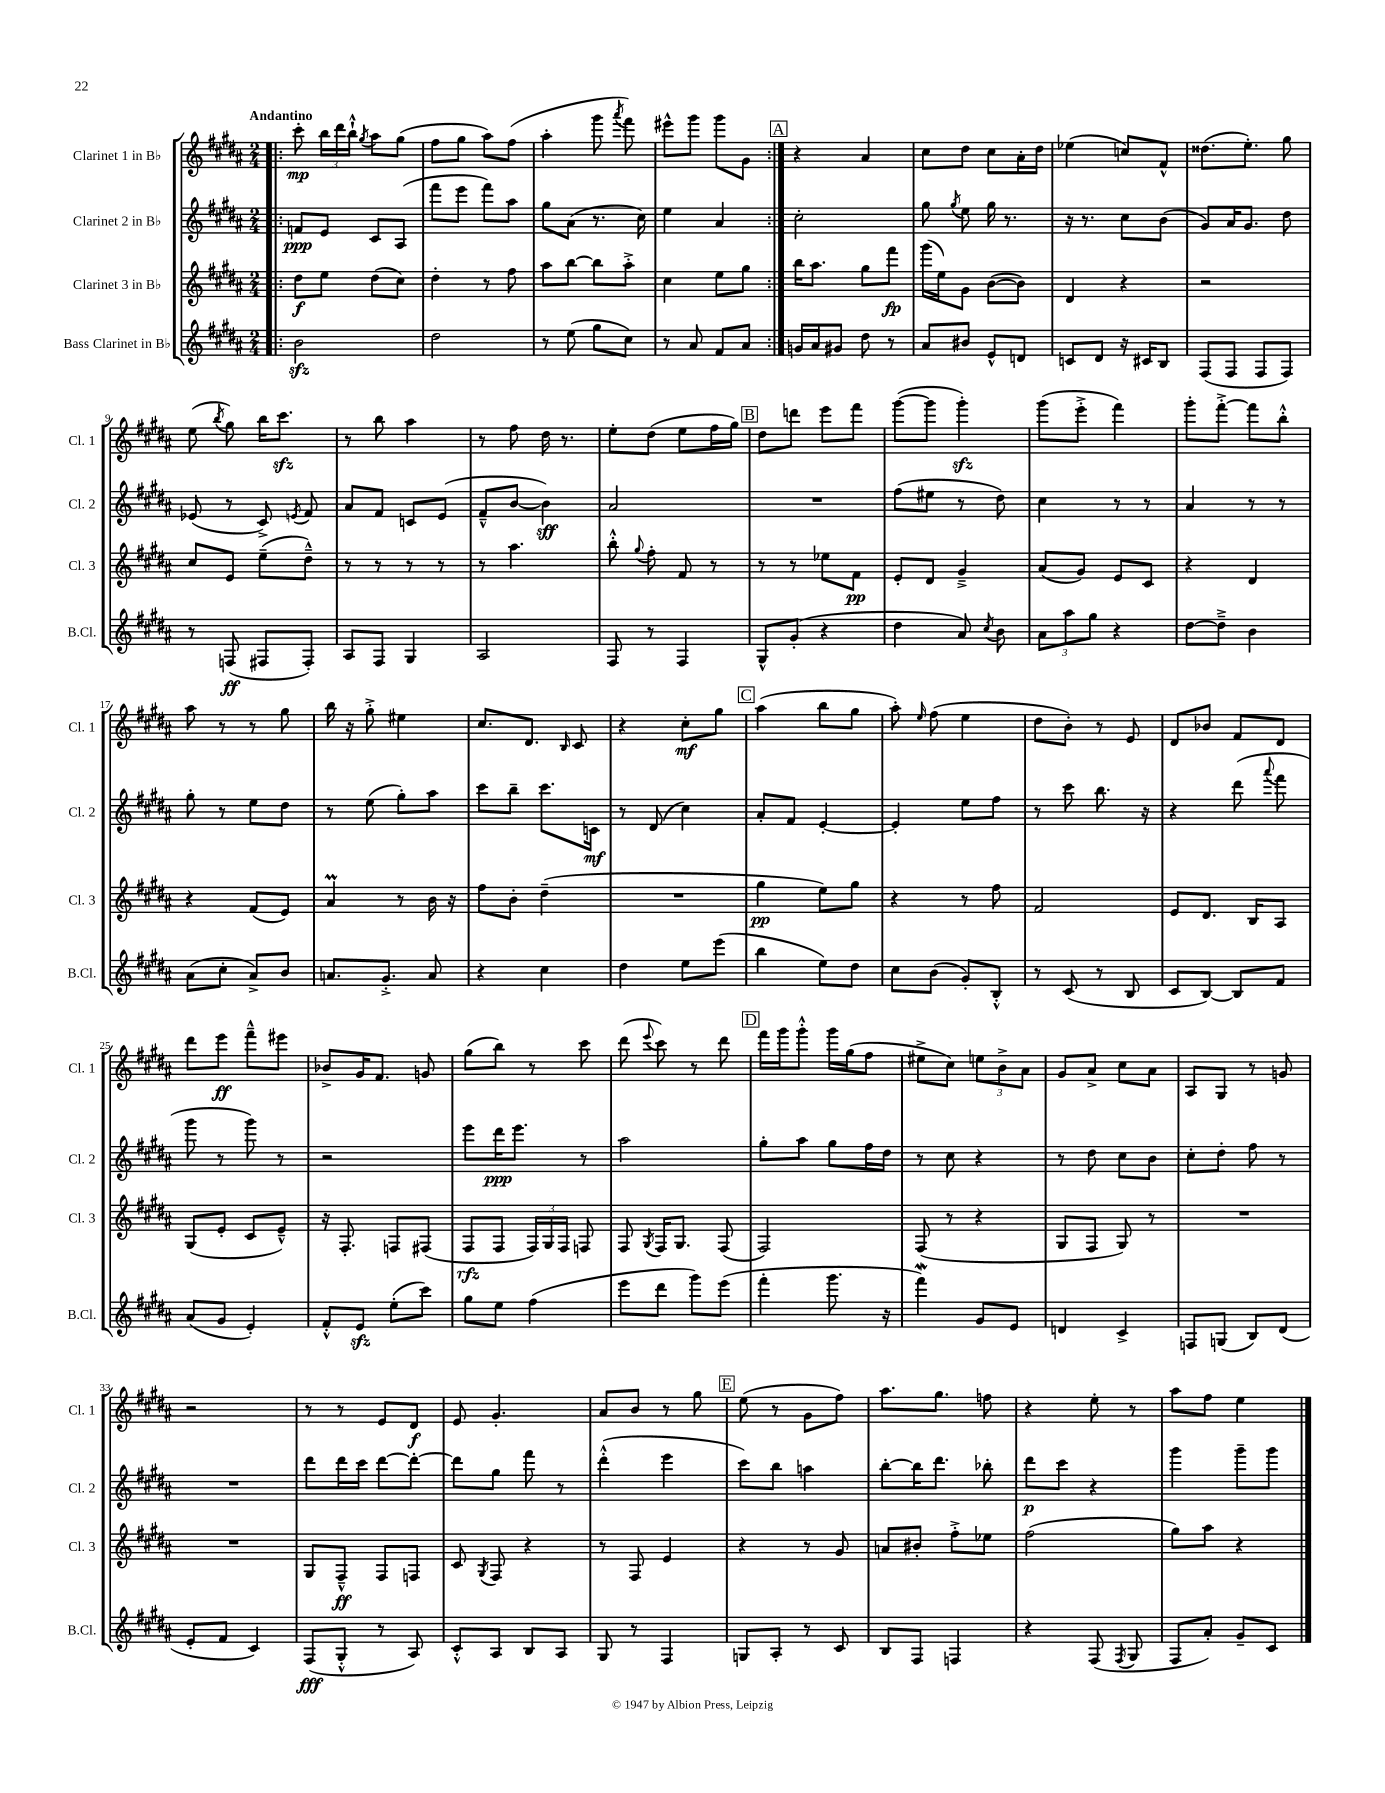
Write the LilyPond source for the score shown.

<<
\new StaffGroup <<
\new Staff = "s0" \with { instrumentName = "Clarinet 1 in Bb" shortInstrumentName = "Cl. 1" } {
    \clef treble \key b \major \numericTimeSignature \time 2/4 \tempo "Andantino"
    \autoBeamOff \repeat volta 2 { \bar ".|:" cis'''8-.\mp \tuplet 3/2 { b''16[ dis'''16 b''16]-!-^ } \acciaccatura { gis''8 } ais''8[ gis''8]( |
    fis''8[ gis''8] ais''8[) fis''8]( |
    ais''4-. gis'''8 \acciaccatura { ais'''8 } fis'''8) |
    eis'''8[-^ gis'''8] gis'''8[ gis'8] | }
    \mark \markup { \box "A" } r4 ais'4 |
    cis''8[ dis''8] cis''8[ ais'16-. dis''16] |
    ees''4( c''8[) fis'8]-^ |
    disis''8.[( e''8.]-.) gis''8 |
    e''8( \acciaccatura { b''8 } gis''8) b''16[ cis'''8.]\sfz |
    r8 b''8 ais''4 |
    r8 fis''8 dis''16 r8. |
    e''8[-. dis''8]( e''8[ fis''16 gis''16]) |
    \mark \markup { \box "B" } dis''8[ d'''8] e'''8[ fis'''8] |
    gis'''8[~( gis'''8] gis'''4-.\sfz) |
    gis'''8[( e'''8]-.-> fis'''4) |
    gis'''8[-. fis'''8]~-.-> fis'''8[ b''8]-.-^ |
    ais''8 r8 r8 gis''8 |
    b''16 r16 gis''8-.-> eis''4 |
    cis''8.[ dis'8.] \grace { b16 } cis'8 |
    r4 cis''8[-.\mf gis''8] |
    \mark \markup { \box "C" } ais''4( b''8[ gis''8] |
    ais''8-.) \grace { e''16 } fis''8( e''4 |
    dis''8[ b'8]-.) r8 e'8 |
    dis'8[ bes'8] fis'8[ dis'8] |
    dis'''8[ e'''8]\ff fis'''8[---^ eis'''8] |
    bes'8[-> gis'16 fis'8.] g'8 |
    gis''8[( b''8]) r8 cis'''8 |
    dis'''8( \appoggiatura { e'''8 } cis'''8) r8 dis'''8 |
    \mark \markup { \box "D" } fis'''16[ gis'''16 gis'''8]-.-^ gis'''16[ gis''16( fis''8] |
    eis''8[-> cis''8]) \tuplet 3/2 { e''8[ b'8-> ais'8] } |
    gis'8[ ais'8]-> cis''8[ ais'8] |
    ais8[ gis8] r8 g'8 |
    r2 |
    r8 r8 e'8[ dis'8]\f |
    e'8 gis'4.-. |
    ais'8[ b'8] r8 gis''8 |
    \mark \markup { \box "E" } e''8( r8 gis'8[ fis''8]) |
    ais''8.[ gis''8.] f''8 |
    r4 e''8-. r8 |
    ais''8[ fis''8] e''4 \bar "|." |
}
\new Staff = "s1" \with { instrumentName = "Clarinet 2 in Bb" shortInstrumentName = "Cl. 2" } {
    \clef treble \key b \major \numericTimeSignature \time 2/4
    \autoBeamOff \repeat volta 2 { \bar ".|:" f'8[\ppp e'8] cis'8[ ais8]( |
    fis'''8[ e'''8] fis'''8[) ais''8] |
    gis''8[ ais'8]( r8. cis''16) |
    e''4 ais'4 | }
    \mark \markup { \box "A" } cis''2-. |
    gis''8 \acciaccatura { gis''8 } e''8 gis''16 r8. |
    r16 r8. cis''8[ b'8]( |
    gis'8[) ais'16 gis'8.] dis''8 |
    ees'8( r8 cis'8->) \acciaccatura { e'8 } fis'8 |
    ais'8[ fis'8] c'8[ e'8]( |
    fis'8[---^ b'8]~ b'4\sff) |
    ais'2 |
    \mark \markup { \box "B" } R2 |
    fis''8[( eis''8] r8 dis''8) |
    cis''4 r8 r8 |
    ais'4 r8 r8 |
    gis''8-. r8 e''8[ dis''8] |
    r8 e''8( gis''8[-.) ais''8] |
    cis'''8[ b''8]-- cis'''8.[ c'16]\mf |
    r8 dis'8( cis''4) |
    \mark \markup { \box "C" } ais'8[-. fis'8] e'4~-. |
    e'4-. e''8[ fis''8] |
    r8 cis'''8 b''8. r16 |
    r4 dis'''8( \appoggiatura { ais'''8 } fis'''8 |
    gis'''8 r8 gis'''8) r8 |
    r2 |
    e'''8[ dis'''16\ppp e'''8.] r8 |
    ais''2 |
    \mark \markup { \box "D" } gis''8[-. ais''8] gis''8[ fis''16 dis''16] |
    r8 cis''8 r4 |
    r8 dis''8 cis''8[ b'8] |
    cis''8[-. dis''8]-. fis''8 r8 |
    R2 |
    dis'''8[ dis'''16 cis'''16] dis'''8[~ dis'''8]~-. |
    dis'''8[ gis''8] fis'''8 r8 |
    dis'''4-.-^( e'''4 |
    \mark \markup { \box "E" } cis'''8[) b''8] a''4 |
    b''8[~-. b''16 dis'''8.] bes''8-. |
    dis'''8[\p cis'''8] r4 |
    gis'''4 gis'''8[-- gis'''8] \bar "|." |
}
\new Staff = "s2" \with { instrumentName = "Clarinet 3 in Bb" shortInstrumentName = "Cl. 3" } {
    \clef treble \key b \major \numericTimeSignature \time 2/4
    \autoBeamOff \repeat volta 2 { \bar ".|:" dis''8[\f e''8] dis''8[( cis''8]) |
    dis''4-. r8 fis''8 |
    ais''8[ b''8]~ b''8[ ais''8]-.-> |
    cis''4 e''8[ gis''8] | }
    \mark \markup { \box "A" } b''16[ ais''8.] gis''8[ fis'''8]\fp |
    gis'''16[( e''16) gis'8] b'8[~( b'8]) |
    dis'4 r4 |
    r2 |
    cis''8[ e'8] e''8[--( dis''8]---^) |
    r8 r8 r8 r8 |
    r8 ais''4. |
    b''8-.-^ \appoggiatura { gis''8 } fis''8-. fis'8 r8 |
    \mark \markup { \box "B" } r8 r8 ees''8[ fis'8]\pp |
    e'8[-. dis'8] gis'4---> |
    ais'8[( gis'8]) e'8[ cis'8] |
    r4 dis'4 |
    r4 fis'8[( e'8]) |
    ais'4\prall r8 b'16 r16 |
    fis''8[ b'8]-. dis''4--( |
    R2 |
    \mark \markup { \box "C" } gis''4\pp e''8[) gis''8] |
    r4 r8 fis''8 |
    fis'2 |
    e'8[ dis'8.] b16[ ais8] |
    gis8[( e'8]-. cis'8[ e'8]---^) |
    r16 fis8.-. f8[ fis8]( |
    fis8[\rfz fis8] \tuplet 3/2 { fis16[) gis16 fis16] } f8 |
    fis8 \acciaccatura { gis8 } fis16[ gis8.] fis8( |
    \mark \markup { \box "D" } fis2) |
    fis8( r8 r4 |
    gis8[ fis8] gis8) r8 |
    R2 |
    R2 |
    gis8[ fis8]---^\ff fis8[ f8] |
    cis'8 \acciaccatura { gis8 } fis8 r4 |
    r8 fis8 e'4 |
    \mark \markup { \box "E" } r4 r8 gis'8 |
    a'8[ bis'8]-. fis''8[-.-> ees''8] |
    fis''2( |
    gis''8[) ais''8] r4 \bar "|." |
}
\new Staff = "s3" \with { instrumentName = "Bass Clarinet in Bb" shortInstrumentName = "B.Cl." } {
    \clef treble \key b \major \numericTimeSignature \time 2/4
    \autoBeamOff \repeat volta 2 { \bar ".|:" b'2\sfz |
    dis''2 |
    r8 e''8( gis''8[ cis''8]) |
    r8 ais'8 fis'8[ ais'8] | }
    \mark \markup { \box "A" } g'16[ ais'16 gis'8] dis''8 r8 |
    ais'8[ bis'8] e'8[-^ d'8] |
    c'8[ dis'8] r16 cis'16[ b8] |
    fis8[( fis8] fis8[ fis8]) |
    r8 f8\ff( fis8[ fis8]-.) |
    ais8[ fis8] gis4 |
    ais2 |
    fis8 r8 fis4 |
    \mark \markup { \box "B" } gis8[-^ gis'8]-.( r4 |
    dis''4 ais'8) \acciaccatura { cis''8 } b'8 |
    \tuplet 3/2 { ais'8[ ais''8 gis''8] } r4 |
    dis''8[~ dis''8]---> b'4 |
    ais'8[( cis''8]-. ais'8[->) b'8] |
    a'8.[ gis'8.]-.-> a'8 |
    r4 cis''4 |
    dis''4 e''8[ e'''8]( |
    \mark \markup { \box "C" } b''4 e''8[) dis''8] |
    cis''8[ b'8]( gis'8[-.) b8]-.-^ |
    r8 cis'8( r8 b8 |
    cis'8[ b8]~) b8[ fis'8] |
    ais'8[( gis'8] e'4-.) |
    fis'8[-.-^ e'8]\sfz e''8[-.( cis'''8]) |
    gis''8[ e''8] fis''4( |
    e'''8[ dis'''8] gis'''8[) e'''8]( |
    \mark \markup { \box "D" } fis'''4-. gis'''8. r16 |
    fis'''4\mordent) gis'8[ e'8] |
    d'4 cis'4-> |
    f8[ g8]( b8[) dis'8]( |
    e'8[-. fis'8] cis'4) |
    fis8[\fff( gis8]-.-^ r8 ais8) |
    cis'8[-.-^ ais8] b8[ ais8] |
    gis8 r8 fis4 |
    \mark \markup { \box "E" } g8[ ais8]-. r8 cis'8 |
    b8[ fis8] f4 |
    r4 fis8( \acciaccatura { fis8 } gis8 |
    fis8[ ais'8]-.) gis'8[-- cis'8] \bar "|." |
}
>>
>>
